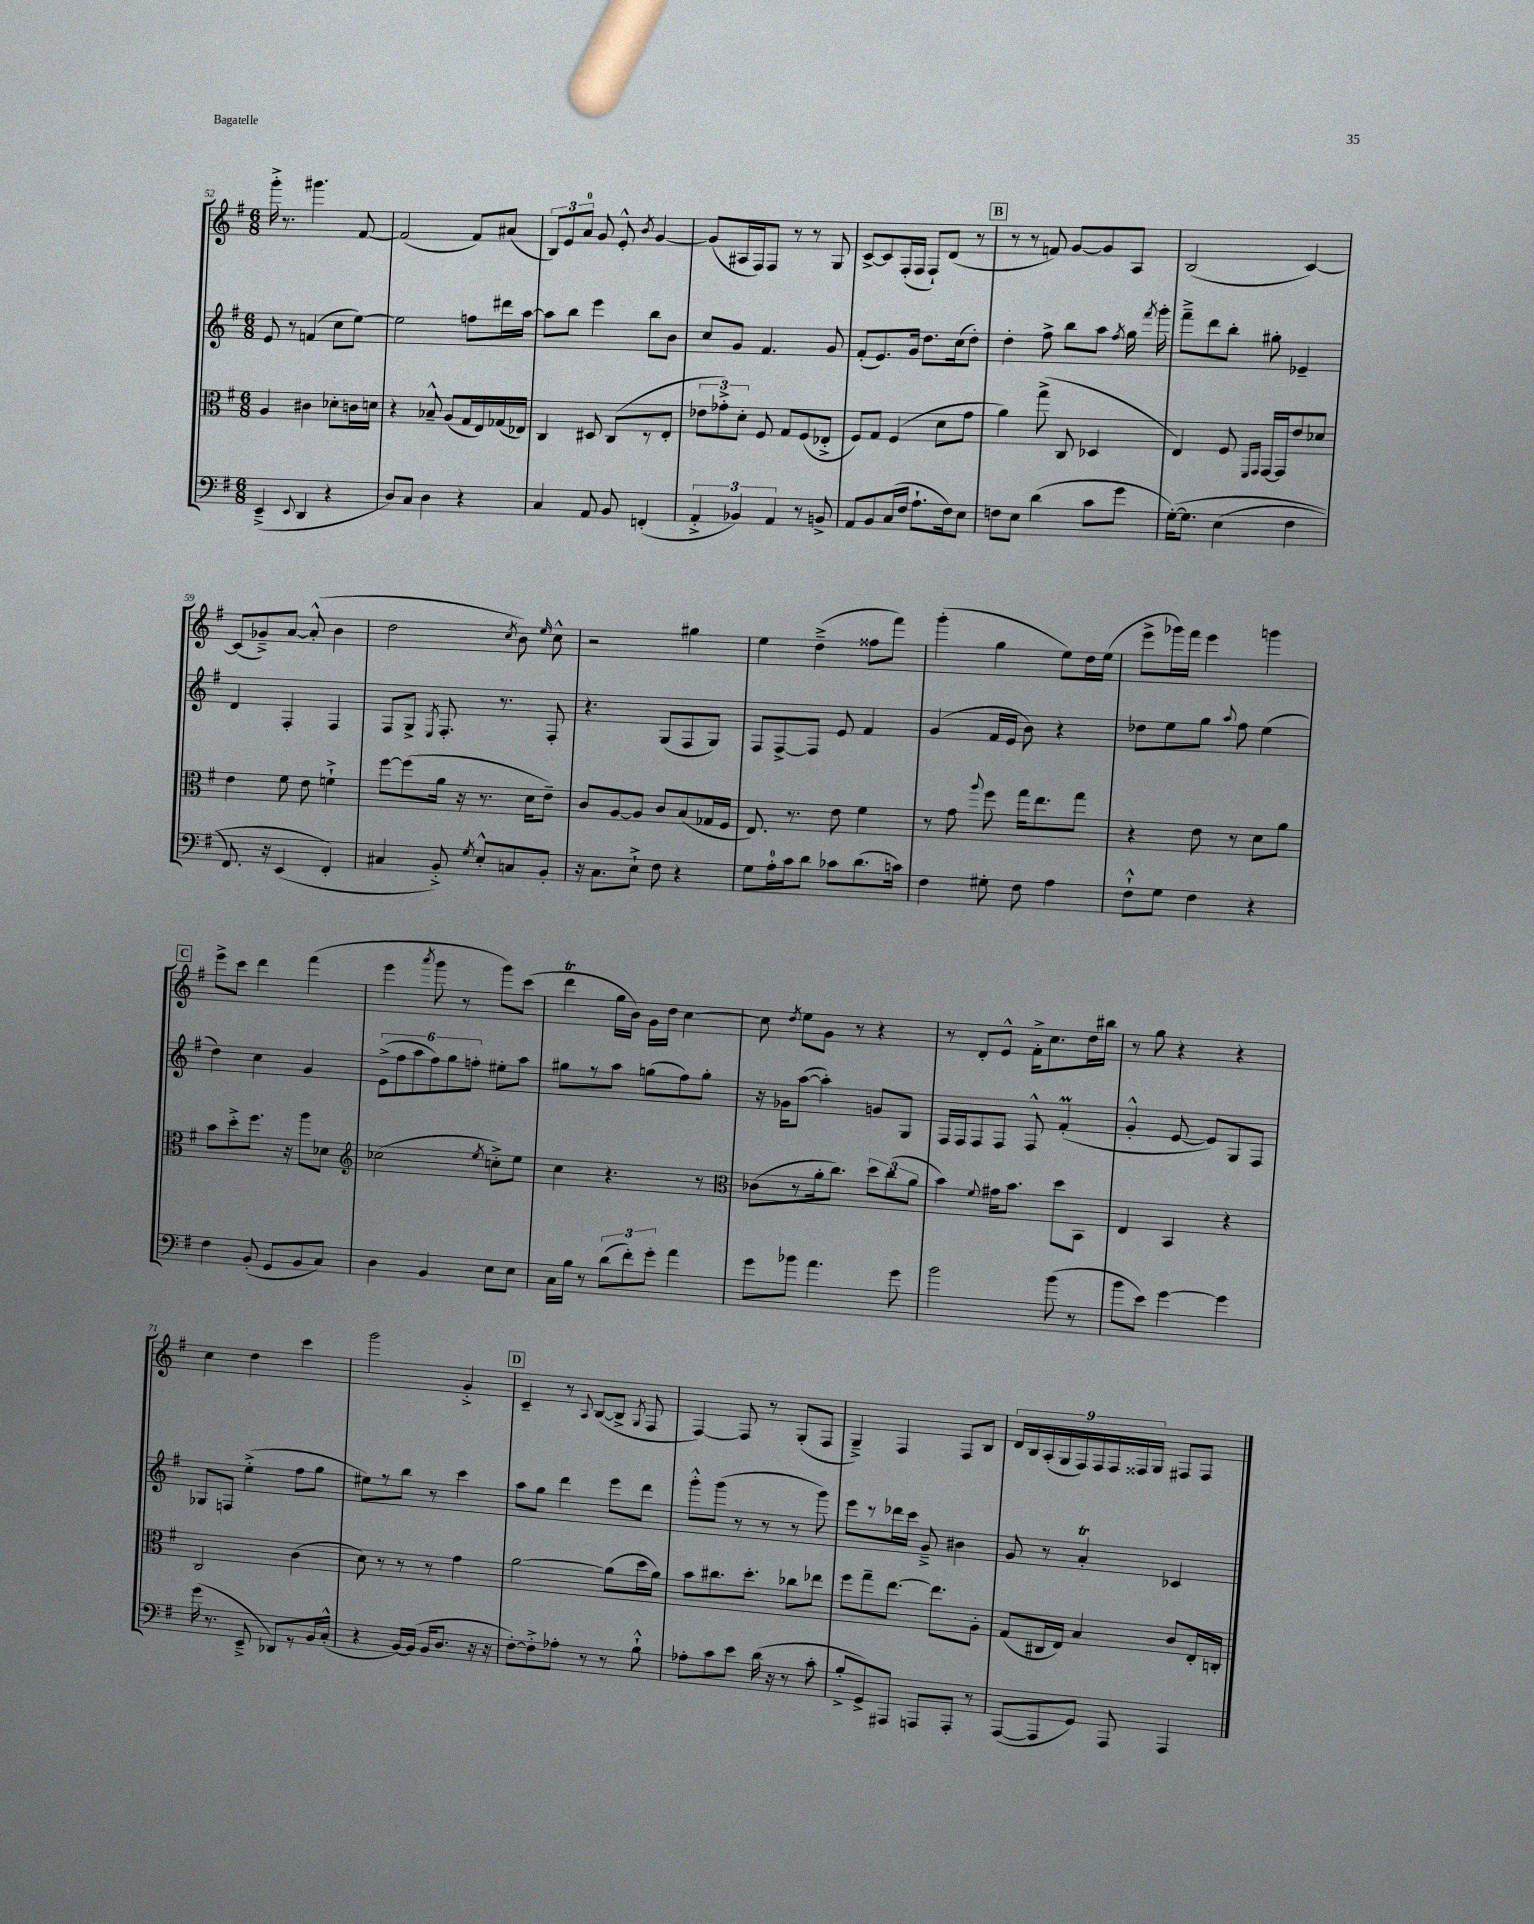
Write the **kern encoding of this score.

**kern	**kern	**kern	**kern
*part4	*part3	*part2	*part1
*staff4	*staff3	*staff2	*staff1
*clefF4	*clefC3	*clefG2	*clefG2
*k[f#]	*k[f#]	*k[f#]	*k[f#]
*M6/8	*M6/8	*M6/8	*M6/8
=52	=52	=52	=52
(4EE~^/	4A/	8e/	16ggg'^\
.	.	.	8.r
.	.	8r	.
8qqEE/	.	.	.
4DD/	4c#X\	(4fn/	4.ggg#X\
4r	8d-X'\L	8cc\L	.
.	16cn\L	[8ee\J)	[8f#/
.	16dn\JJ	.	.
=53	=53	=53	=53
8D/L)	4r	2ee\]	(2f#/]
8C/J	.	.	.
4D\	8B-X~^^/	.	.
.	(8A/L	.	.
4r	16G/L	8ffn\L	8f#/L)
.	16E/)	.	.
.	(16G-X/	16ddd#X\L	(8a#X/J
.	16E-X/JJ)	[16aa\JJ	.
=54	=54	=54	=54
4C/	4C/	8aa\L]	12B/L)
.	.	.	12e/
.	.	8bb\J	.
.	.	.	12a/J
8AA/	8D#X/	4eee\	8g/
8BB/	(8C/L	.	8e'^^/
.	.	.	8qb/
(4FFn'/	8r	8bb\L	[4g/
.	8E'/J	8b\J	.
=55	=55	=55	=55
6AA'^/	12e-X\L	8cc/L	(8g/L]
.	12g-X'^\)	.	.
.	.	8g/J	16A#X/L
6BB-X/)	12d'\J	.	.
.	.	.	16F#/J)
.	8F#/	4.f#/	8F#/J
6AA/	.	.	.
.	8G/L	.	8r
8r	(8F#/	.	8r
8BBn^/	8E-X'^/J	8g/	8G/
=56	=56	=56	=56
8AA/L	8F#/L)	(8f#'/L	[8c^/L
8BB/	8G/J	8.e/)	8c/]
(16C/L	(4F#/	.	(16F#'/L
16F#/JJ	.	16g/Jk	16F#/JJ
8.A`\L	.	8.dd\L	8F#`/L)
.	8d\L	.	(8d/J
16F#\k)	.	(16cc\k	.
8E\J	8g\J	8dd'\J)	8r
!!LO:REH:place=s1:t=B
=57	=57	=57	=57
8Fn\L	4a\)	4dd'\	8r
8E\J	.	.	8r
(4d\	(8gg^\	8ff#^\	8fn/)
.	8C/	8bb\L	[8g/L
8c\L	4D-X/	8aa\J	8g/]
.	.	8qff#/	.
8g\J	.	16gg\	8A/J
.	.	8qfff#/	.
.	.	16ggg'\	.
=58	=58	=58	=58
([16G'\KL)	4E/)	8fff#~^\L	(2B/
8.G\J]	.	.	.
.	.	8ddd\	.
(4E\	8F#/	8bb'\J	.
.	16qqFF#/LL	.	.
.	16qqGG/JJ	.	.
.	[16GG/LL	8gg#X'\	.
.	16GG/J]	.	.
4F#\	8e/	4e-X~/	[4c/)
.	8d-X/J	.	.
!!LO:LB:g=z
=59	=59	=59	=59
8.FF#/)	4e\	4d/	(8c/L]
.	.	.	8g-X~^/)
16r	.	.	.
(4EE/	8f#\	4F#'/	[8a/J
.	8e\	.	(8a'^^/]
4FF#'/)	4fn`^\	4F#/	4b\
=60	=60	=60	=60
4C#X/	[8ff#\L	8F#/L	2dd\
.	(8ff#\]	8G^/J	.
.	.	8qE/	.
8BB'^/)	16a\Jk	8.F#'/	.
.	16r	.	.
8qG/	.	.	.
8E'^^/L	8.r	.	.
.	.	8.r	.
.	.	.	8qcc/
8Cn/	.	.	8b\)
.	16d\KL	.	.
.	.	.	16qqee/
8BB'/J	8e~\J)	8F#'/	8cc^^\
=61	=61	=61	=61
16r	8c/L	4.r	2r
8.C\L	.	.	.
.	[8A/	.	.
8E`^\J	8A/J]	.	.
8F#\	8c/L	(8G/L	.
4r	(8B/	8F#/	4gg#X\
.	16G-X/L	8G/J)	.
.	16F#/JJ	.	.
=62	=62	=62	=62
8G\L	8.E/)	8F#/L	4ee\
16A'\L	.	[8F#^/	.
16c\J	8.r	.	.
8d\J	.	8F#/J]	(4dd~^\
8c-X\L	8e\	8e/	.
(8.d\	4f#\	4f#/	8ff##X\L
.	.	.	8fff#\J)
16cn\Jk)	.	.	.
=63	=63	=63	=63
4F#\	8r	(4g/	(4ggg'\
.	8g\	.	.
.	8qqaa/	.	.
8G#X'\	8ff#\	16f#/LL	4gg\
.	.	16e/JJ	.
8F#\	16gg\KL	8b\)	.
.	8.ee\	.	.
4A\	.	4r	8ee\L)
.	8gg\J	.	16dd\L
.	.	.	(16ee\JJ
=64	=64	=64	=64
8F#`^^\L	4r	8dd-X\L	8eee^\L
8G\J	.	8ee\	16ggg-X\L)
.	.	.	16fff#\JJ
4F#\	8e\	8gg\J	4eee\
.	.	8qqaa/	.
.	8r	8ff#\	.
4r	8d\L	(4ee\	4gggn\
.	8a\J	.	.
!!LO:LB:g=z
!!LO:REH:place=s1:t=C
=65	=65	=65	=65
4F#\	8b\L	4dd\)	8eee^\L
.	8dd'^\	.	8ccc\J
(8BB'/	8.ff#\J	4cc\	4ddd\
8GG/L	.	.	.
.	16r	.	.
8BB/	8aa\L	4g/	(4fff#\
8C/J)	8d-X\J	.	.
=66	=66	=66	=66
*	*clefG2	*	*
4D\	(2cc-X\	(12e^\L	4eee\
.	.	12ff#\	.
.	.	12aa\	.
.	.	.	8qaaa/
4BB/	.	12ff#\)	8ggg\
.	.	12gg\	.
.	.	.	8r
.	.	12ffn'\J	.
.	8qee/	.	.
8E\L	8ccn'^\L)	8ee#X'\L	8ggg\L)
8E\J	8ee\J	8aa\J	(8ccc\J
=67	=67	=67	=67
16C\LL	4cc\	8gg#X\L	4dddT\
16B\JJ	.	.	.
8r	.	8r	.
(12d\L	4.r	8aa\J	16gg\LL
.	.	.	16b\JJ)
12f#'\)	.	.	.
.	.	(8ggn\L	16g\LL
12g'\J	.	.	.
.	.	.	16dd\JJ
4a\	.	8ff#\)	[4cc\
.	8r	8gg'\J	.
=68	=68	=68	=68
*	*clefC3	*	*
8g\L	(8c-X\L	16r	8cc\]
.	.	16g-X\KL	.
.	.	.	8qdd/
8b-X\J	8r	([8aa\J	8ee\L
4.a\	16a'\k	4aa'\])	8g\J
.	8.cc\J)	.	.
.	.	.	8r
.	12dd\L	8gn/L	4r
.	(12cc\	.	.
8g\	.	8G/J	.
.	12a\J	.	.
=69	=69	=69	=69
2b\	4b\)	16F#/LL	8r
.	.	16F#/J	.
.	.	8F#/	8d'/L
.	8qqf#/	.	.
.	16g#X\KL	8F#/J	8e^^/J
.	8.b\J	.	.
.	.	8F#^^/	16f#'^\KL
.	.	.	8.cc\
(8b\	8dd\L	(4f#m'/	.
8r	8BB\J	.	16dd\L
.	.	.	16bb#X\JJ
=70	=70	=70	=70
8b\L	4E/	4g'^^/	8r
8e\J)	.	.	8gg\
[4g\	4BB/	[8e/	4r
.	.	8e/L])	.
4g\]	4r	8G/	4r
.	.	8F#/J	.
!!LO:LB:g=z
=71	=71	=71	=71
(16g\	2C/	8G-X/L	4cc\
8.r	.	.	.
.	.	8Fn/J	.
8EE~^/	.	(4ee'^\	4dd\
8DD-X/L)	.	.	.
8r	(4c\	8ff#\L	4ccc\
16BB/L	.	8gg\J	.
(16C'^^/JJ	.	.	.
=72	=72	=72	=72
4r	8d\)	8ee#X\L)	2ggg\
.	8r	8r	.
[16BB/LL)	8r	8bb\J	.
(16BB/JJ]	.	.	.
16BB/KL	8r	8r	.
8.D/J	.	.	.
.	4g\	4ccc\	4g'^/
16r	.	.	.
16r	.	.	.
!!LO:REH:place=s1:t=D
=73	=73	=73	=73
[8F#'\L)	[2a\	8aa\L	4c~/
8F#'^\]	.	8gg\J	.
8A-X'\J	.	4ddd\	8r
.	.	.	8qqA/
8r	.	.	([8B/L
8r	(8a\L]	8eee\L	8B^/J]
.	.	.	8qG/
8B`^^\	16dd\L	8ddd\J	8F#/
.	16a\JJ)	.	.
=74	=74	=74	=74
8A-X'\L	8b\L	8ggg'^^\L	[4F#/)
8c\	8.cc#X\	(8ggg\J	.
8e\J	.	8r	8F#/]
.	8.dd'\J	.	.
(16d\	.	8r	8r
16r	.	.	.
8r	8cc-X\L	8r	(8G'/L
8c'\	8ee-X\J	8ggg\)	8F#/J
=75	=75	=75	=75
8B'^/L	8ff#\L	8eee\L	4G~^/)
8GG^/)	8gg~\	8r	.
8AAA#X/J	[8.ee\J	16ddd-X\L	4F#/
.	.	16ccc\JJ	.
8AAAn/L	.	8g~^/	.
.	8.ee\L]	.	.
8AAA'/J	.	4b#X\	8F#/L
8r	8A'\J	.	8B/J
=76	=76	=76	=76
([8AAA/L	(8G/L	8g/	18d/LL
.	.	.	18B/
.	.	.	(18A'/
8AAA/]	16C#X/L	8r	.
.	.	.	18G/
.	16E/JJ)	.	.
.	.	.	18F#/)
8GG/J)	4B/	4aT'/	.
.	.	.	18F#/
.	.	.	18F#/
8AAA/	.	.	.
.	.	.	18F##X/
.	.	.	18G/JJ
4AAA/	8c/L	4c-X/	8F#X/L
.	16E'/L	.	8F#/J
.	16Cn'/JJ	.	.
==	==	==	==
*-	*-	*-	*-
